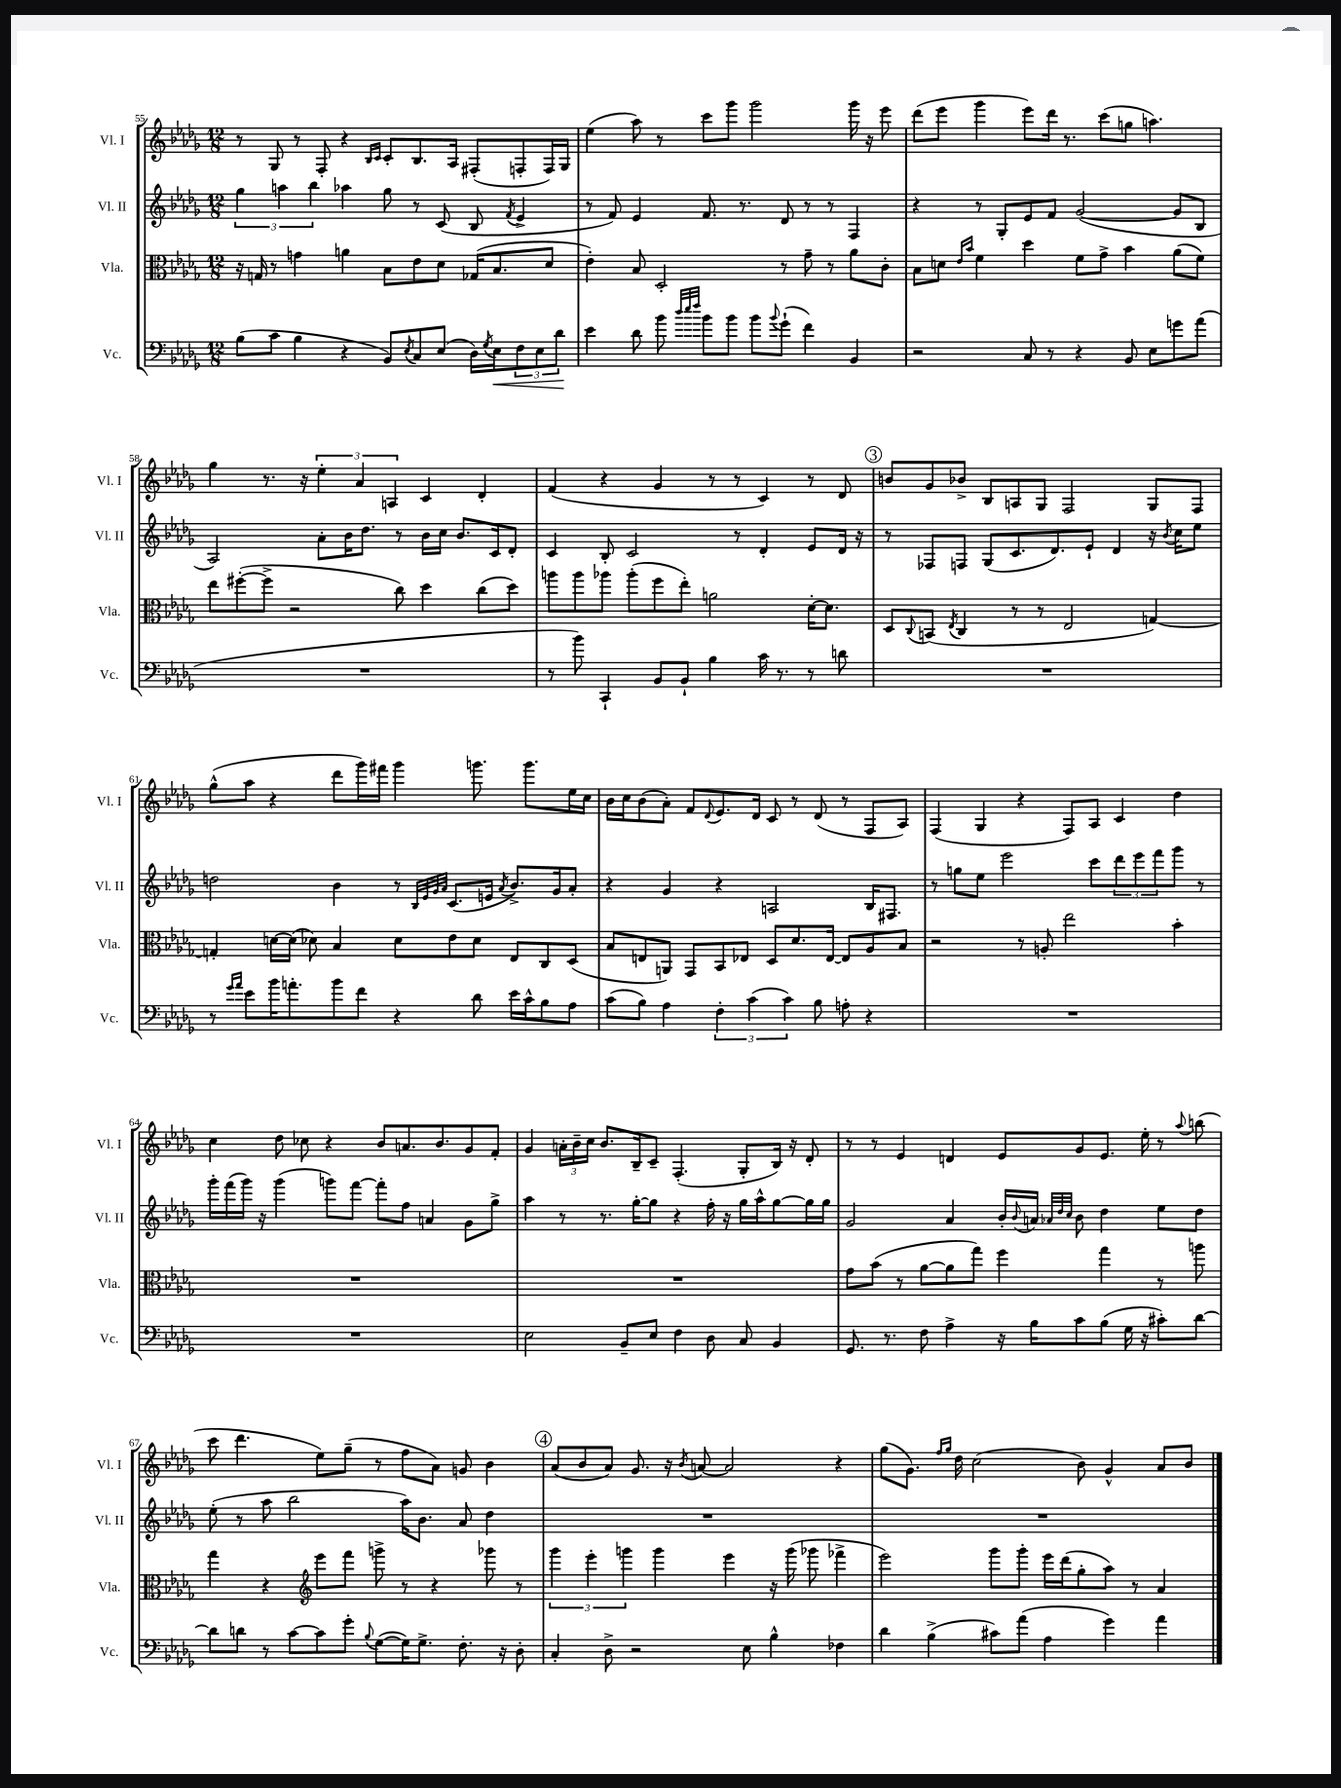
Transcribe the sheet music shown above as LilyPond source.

<<
\new StaffGroup <<
\new Staff = "s0" \with { instrumentName = "Vl. I" shortInstrumentName = "Vl. I" } {
    \clef treble \key des \major \numericTimeSignature \time 12/8
    r8 ges8 r8 f8-. r4 \grace { bes16 c'16 } c'8-. bes8. aes16 fis8-.( f8-. f16) ges16 |
    ees''4( aes''8) r8 c'''8 ges'''8 ges'''2 ges'''16 r16 ees'''8 |
    des'''8( ees'''8 ges'''4 ees'''8) des'''16 r8. c'''8( g''8 a''4.) |
    ges''4 r8. r16 \tuplet 3/2 { ees''4-. aes'4 a4 } c'4 des'4-. |
    f'4( r4 ges'4 r8 r8 c'4) r8 des'8 |
    \mark \markup { \circle "3" } b'8 ges'8 bes'8-> bes8 a8 ges8 f2 ges8 f8 |
    ges''8-^( aes''8 r4 des'''8 ges'''16) fis'''16 ges'''4 g'''8. g'''8. ees''16 c''16 |
    bes'16 c''16 bes'8( aes'8-.) f'8 \appoggiatura { des'8 } ees'8. des'16 c'8 r8 des'8( r8 f8 aes8) |
    f4( ges4 r4 f8) aes8 c'4 des''4 |
    c''4 des''8 ces''8 r4 bes'8 a'8. bes'8. ges'8 f'8-. |
    ges'4 \tuplet 3/2 { a'16-. bes'16-- c''16 } bes'8. bes16-- c'8-- f4.-.( ges8-. bes16) r16 des'8-. |
    r8 r8 ees'4 d'4 ees'8 ges'8 ees'8. ees''16-. r8 \appoggiatura { aes''8 } b''8( |
    c'''8 des'''4. ees''8) ges''8--( r8 f''8 aes'8) g'8 bes'4 |
    \mark \markup { \circle "4" } aes'8( bes'8 aes'8) ges'8. r16 \acciaccatura { bes'8 } a'8~ a'2 r4 |
    ges''8( ges'8.) \grace { f''16 ges''16 } des''16 c''2( bes'8) ges'4-^ aes'8 bes'8 \bar "|." |
}
\new Staff = "s1" \with { instrumentName = "Vl. II" shortInstrumentName = "Vl. II" } {
    \clef treble \key des \major \numericTimeSignature \time 12/8
    \tuplet 3/2 { ges''4 a''4 bes''4 } aes''4 ges''8 r8 c'8( bes8 \acciaccatura { f'8 } ees'4-> |
    r8 f'8) ees'4 f'8. r8. des'8 r8 r8 f4 |
    r4 r8 ges8-. ees'8 f'8 ges'2~( ges'8 bes8 |
    aes2) aes'8-. bes'16 des''8. r8 bes'16 c''16 bes'8. c'16 des'8-. |
    c'4 bes8-. c'2 r8 des'4-. ees'8 des'16 r16 |
    \mark \markup { \circle "3" } r8 fes8 f8 ges8( c'8. des'8.) ees'8-! des'4 r16 \acciaccatura { bes'8 } c''16 ees''8 |
    d''2 bes'4 r8 \grace { bes32 ees'32 ges'32 aes'32 } c'8.( e'16 \acciaccatura { aes'8 } bes'8.->) ges'16 aes'8-. |
    r4 ges'4 r4 a2 bes16 fis8. |
    r8 g''8 ees''8 ees'''2 c'''8 \tuplet 3/2 { des'''8 ees'''8 f'''8 } ges'''8 r8 |
    ges'''16-. f'''16( ges'''16) r16 ges'''4( g'''8) f'''8~ f'''8-. f''8 a'4 ges'8 ges''8-> |
    aes''4 r8 r8. ges''16~-. ges''8 r4 f''16-. r16 ges''16 aes''16-^ ges''8~ ges''16 ges''16 |
    ges'2 aes'4 bes'16-. \appoggiatura { bes'8 } a'16 \grace { aes'32 des''32 c''32 } bes'8 des''4 ees''8 des''8 |
    ees''8-.( r8 aes''8 bes''2 aes''16) bes'8. aes'8 des''4 |
    \mark \markup { \circle "4" } R1. |
    R1. \bar "|." |
}
\new Staff = "s2" \with { instrumentName = "Vla." shortInstrumentName = "Vla." } {
    \clef alto \key des \major \numericTimeSignature \time 12/8
    r16 g16 r8 g'4 a'4 bes8 ees'8 des'8 ges16( bes8. des'8 |
    ees'4-.) bes8 des2-. r8 ges'8-- r8 aes'8 c'8-. |
    bes8 d'8 \grace { ees'16 bes'16 } f'4 des''4 f'8 ges'8-> bes'4 aes'8( f'8) |
    ees''8 fis''8~-.( fis''8-> r2 c''8) des''4 c''8( des''8) |
    a''8 a''8 aes''8 aes''8-.( f''8 ees''8-.) a'2 des'16~-. des'8. |
    \mark \markup { \circle "3" } des8 \appoggiatura { c8 } b,8( \acciaccatura { ees8 } c4 r8 r8 ees2 g4~) |
    g4-. d'16~ d'16( des'8) bes4 des'8 ees'8 des'8 ees8 c8 des8( |
    bes8 e8 a,8) ges,8 bes,8 ees8 des8 des'8. ees16~ ees8 aes8 bes8 |
    r2 r8 a8-. ees''2 bes'4-. |
    R1. |
    R1. |
    ges'8 bes'8( r8 aes'8~ aes'8 ges''8) f''4 ges''4 r8 a''8 |
    ges''4 r4 \clef treble ees'''8 f'''8 g'''8-> r8 r4 ges'''8 r8 |
    \mark \markup { \circle "4" } \tuplet 3/2 { ges'''4 ees'''4-. g'''4 } g'''4 ees'''4 r16 g'''16( ges'''8 fes'''4-> |
    ees'''2) ges'''8 ges'''8-. ees'''16 des'''16( ges''8-. aes''8) r8 aes'4 \bar "|." |
}
\new Staff = "s3" \with { instrumentName = "Vc." shortInstrumentName = "Vc." } {
    \clef bass \key des \major \numericTimeSignature \time 12/8
    bes8( c'8 bes4 r4 bes,8) \acciaccatura { ees8 } c8 ees8( des16) \acciaccatura { ges8 } ees16\< \tuplet 3/2 { f8 ees8 des'8\! } |
    ees'4 des'8 bes'8 \grace { des''32 ees''32 f''32 } bes'8 bes'8 bes'8 \appoggiatura { bes'8 } ges'8-!( f'4) bes,4 |
    r2 c8 r8 r4 bes,8 ees8 g'8 aes'8( |
    R1. |
    r8 bes'8) c,4-! bes,8 bes,8-! bes4 c'16 r8. r8 d'8 |
    \mark \markup { \circle "3" } R1. |
    r8 \grace { ges'16 aes'16 } ees'8 bes'16 a'8.-. bes'8 f'8 r4 des'8 ees'16 c'16-^ bes8 aes8 |
    c'8( bes8) aes4 \tuplet 3/2 { f4-. c'4( c'4) } bes8 a8-. r4 |
    R1. |
    R1. |
    ees2 bes,8-- ees8 f4 des8 c8 bes,4 |
    ges,8. r8. f8 aes4-> r16 bes16 c'8 bes8( ges16 r16 cis'8-.) des'8~ |
    des'8 d'8 r8 c'8~ c'8 ges'8-. \appoggiatura { bes8 } ges8~( ges16) ges8.-> f8.-. r16 des8-. |
    \mark \markup { \circle "4" } c4-. des8-> r2 ees8 bes4-^ fes4 |
    des'4 bes4->( cis'8) aes'8( aes4 ges'4) aes'4 \bar "|." |
}
>>
>>
\layout { \context { \Score currentBarNumber = #55 } }
